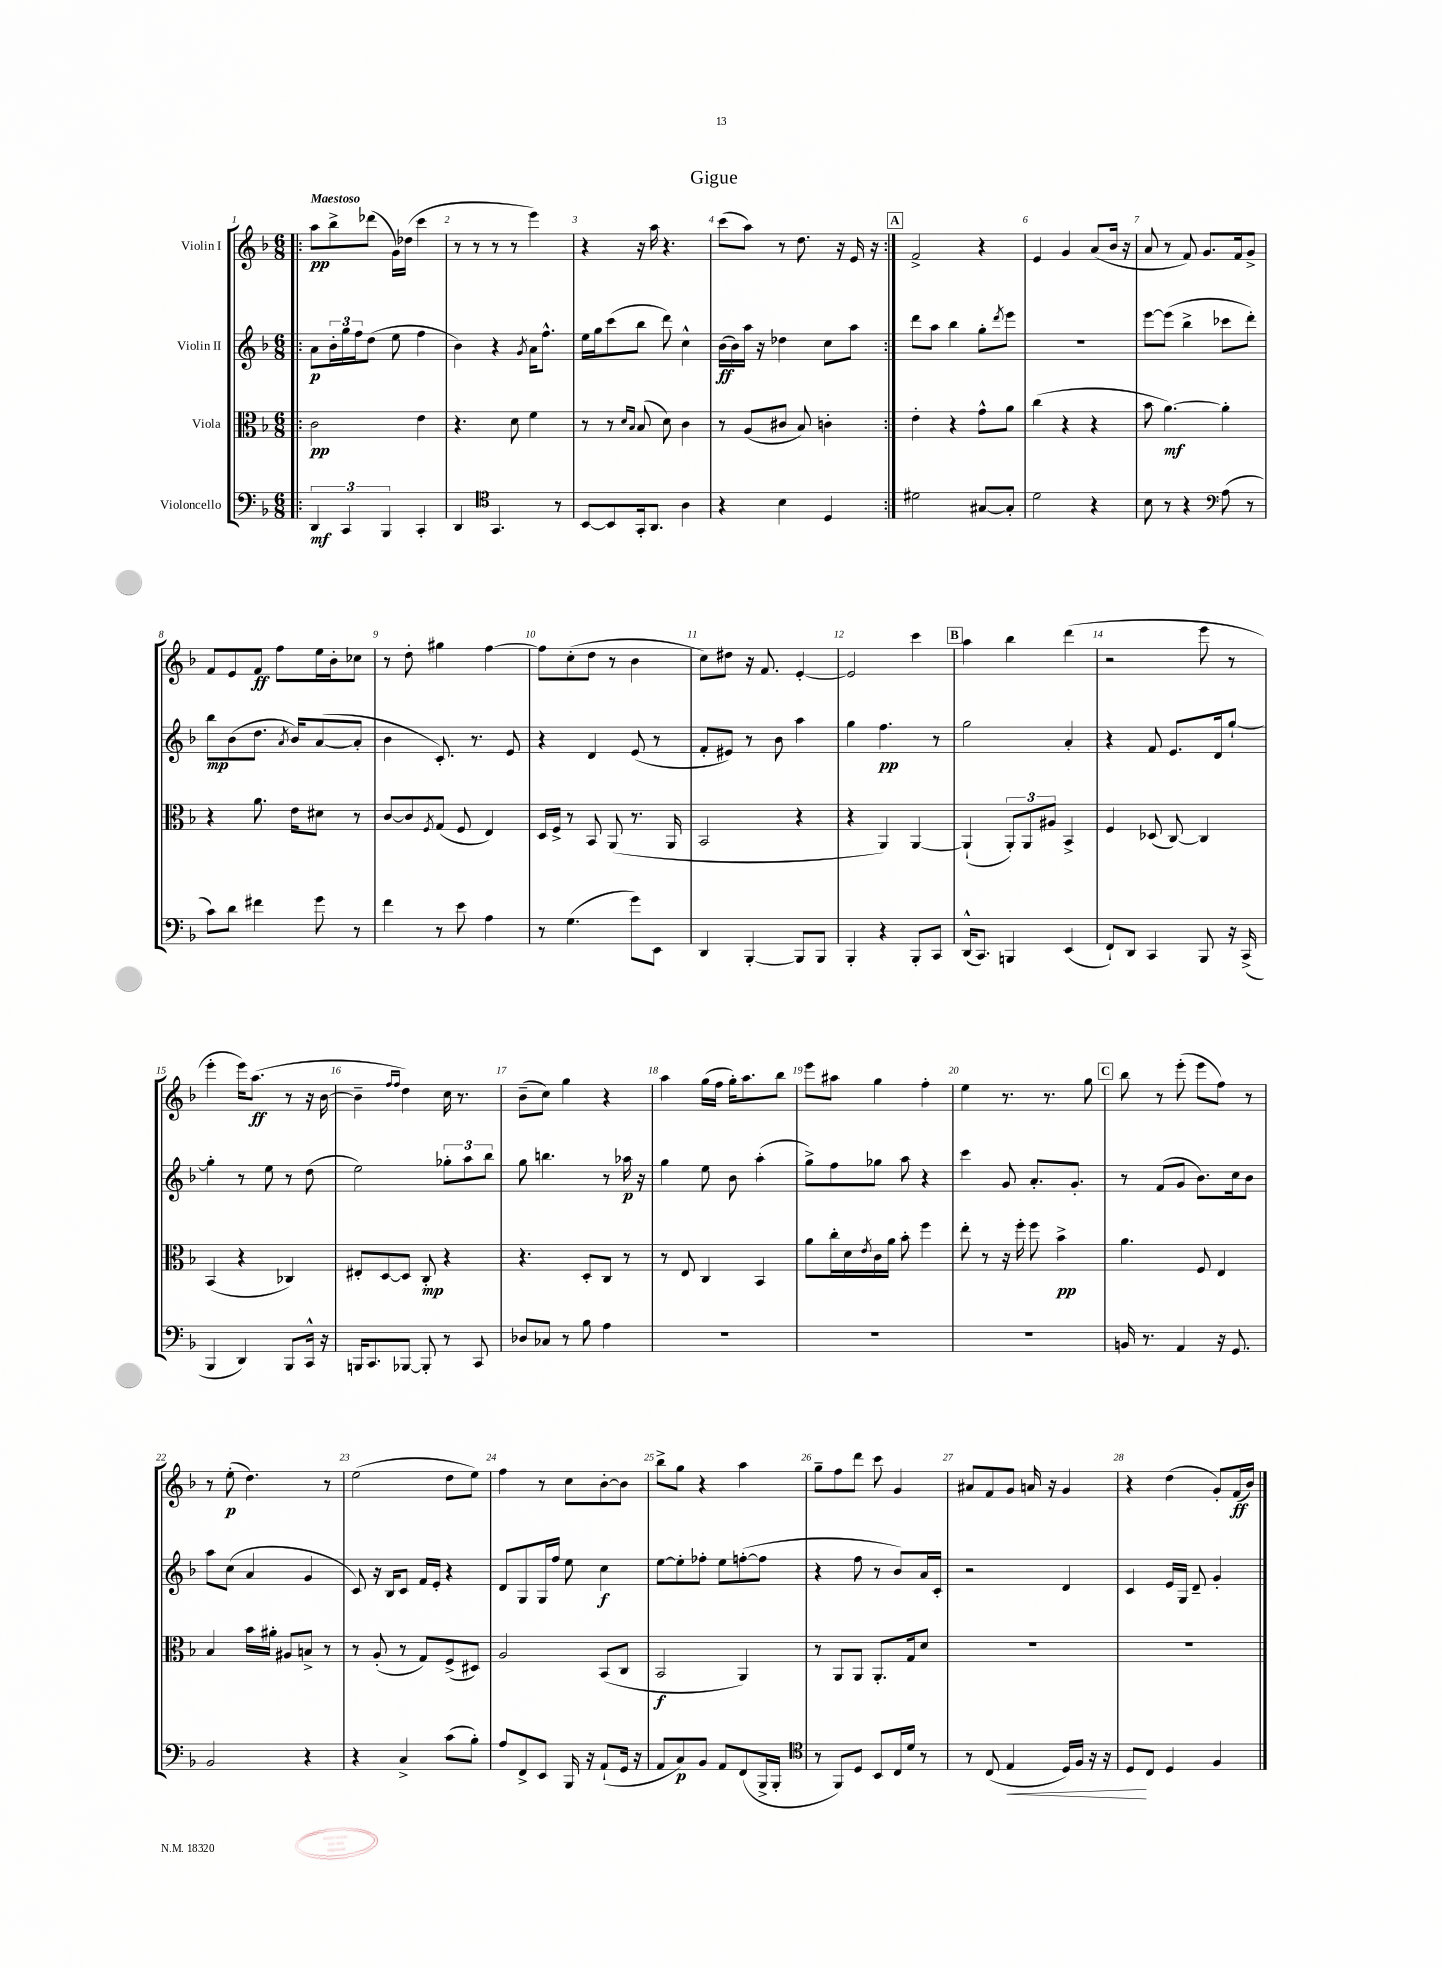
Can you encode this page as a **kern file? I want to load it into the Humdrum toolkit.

**kern	**kern	**kern	**kern
*staff4	*staff3	*staff2	*staff1
*clefF4	*clefC3	*clefG2	*clefG2
*k[b-]	*k[b-]	*k[b-]	*k[b-]
*M6/8	*M6/8	*M6/8	*M6/8
=!|:	=!|:	=!|:	=!|:
6DD	2c	8a	8aa
.	.	24b-'	8bb-^
6CC	.	24gg	.
.	.	24ff	.
.	.	(8dd	(8ddd-
6BBB-	.	.	.
.	.	8ee	16g)
.	.	.	(16dd-
4CC'	4e	4ff	4ccc
=	=	=	=
4DD	4.r	4b-)	8r
.	.	.	8r
*clefC4	*	*	*
4.GG	.	4r	8r
.	8d	.	8r
.	.	8qg	.
.	4f	16a	4eee)
.	.	8.ff^^	.
8r	.	.	.
=	=	=	=
[8BB-	8r	16ee	4r
.	.	16gg	.
8BB-]	8r	(8ccc	.
.	16qqd	.	.
.	16qqB-	.	.
16GG'	(8B-	8bb-	16r
8.AA	.	.	16aa
.	8d)	8ddd)	4.r
4A	4c	4cc^^	.
=	=	=	=
4r	8r	(16b-	(8ccc
.	.	16b-)	.
.	(8A	16aa	8aa)
.	.	16r	.
4B-	8c#	4dd-	8r
.	8B-)	.	8.dd
4D	4c'	8cc	.
.	.	.	16r
.	.	8aa	16e
.	.	.	16r
=:|!	=:|!	=:|!	=:|!
2d#	4e'	8ddd	2f^
.	.	8aa	.
.	4r	4bb-	.
[8G#	8g^^	8gg'	4r
.	.	8qddd	.
8G#']	8a	8eee	.
=	=	=	=
2d	(4cc	2.r	4e
.	4r	.	4g
4r	4r	.	(8a
.	.	.	16b-
.	.	.	16r
=	=	=	=
8B-	8b-	[8eee	8a
8r	[4.a)	(8eee]	8r
4r	.	4bb-^	8f)
.	.	.	8.g
*clefF4	*	*	*
(8A	4a']	8ccc-	.
.	.	.	16f
8r	.	8ddd')	8g^
=	=	=	=
8c)	4r	8bb-	8f
8d	.	(8b-	8e
4f#	8.a	8.dd	8f
.	.	.	8ff
.	.	8qa	.
.	16e	16b-)	.
8g	8d#	([8a	16ee
.	.	.	16b-'
8r	8r	8a']	8cc-
=	=	=	=
4f	[8c	4b-	8r
.	8c]	.	8dd'
.	8qF	.	.
8r	(8G	8.c')	4gg#
8e	8F	.	.
.	.	8.r	.
4A	4E)	.	[4ff
.	.	8e	.
=	=	=	=
8r	16D	4r	8ff]
.	16F^	.	.
(4.G	8r	.	(8cc'
.	8BB-	4d	8dd
.	(8AA	.	8r
8g)	8.r	(8e	4b-
8EE	.	8r	.
.	16AA	.	.
=	=	=	=
4DD	2BB-	8f'	8cc)
.	.	8e#)	8dd#
[4BBB-'	.	8r	16r
.	.	.	8.f
.	.	8b-	.
8BBB-]	4r	4aa	[4e'
8BBB-	.	.	.
=	=	=	=
4BBB-'	4r	4gg	2e]
4r	4AA)	4.ff	.
8BBB-'	[4AA	.	4ccc
8CC	.	8r	.
=	=	=	=
(16DD^^	(4AA`]	2gg	4aa
8.CC)	.	.	.
4BBB	12AA')	.	4bb-
.	12AA	.	.
.	12A#	.	.
(4EE	4BB-^	4a'	(4ddd
=	=	=	=
8FF`)	4F	4r	2r
8DD	.	.	.
4CC	(8D-	8f	.
.	[8C)	8.e	.
8BBB-	4C]	.	8eee
.	.	16d	.
16r	.	[8gg`	8r
(16CC^	.	.	.
=	=	=	=
4BBB-	(4BB-	4gg']	4eee'
4DD)	4r	8r	16eee)
.	.	.	(8.aa
.	.	8ee	.
8BBB-	4C-)	8r	8r
16CC^^	.	(8dd	16r
16r	.	.	[16b-
=	=	=	=
16BBB	8E#'	2ee)	4b-~]
8.CC	.	.	.
.	[8D	.	.
.	.	.	16qqff
.	.	.	16qqff
[8BBB-	8D]	.	4dd)
8BBB-']	8C'	.	.
8r	4r	12gg-'	16cc
.	.	.	8.r
.	.	12aa	.
8CC	.	.	.
.	.	12bb-	.
=	=	=	=
8D-	4.r	8gg	(8b-~
8C-	.	4.bb	8cc)
8r	.	.	4gg
8B-	8D'	.	.
4A	8C	8r	4r
.	8r	16aa-	.
.	.	16r	.
=	=	=	=
2.r	8r	4gg	4aa
.	8E	.	.
.	4C	8ee	(16gg
.	.	.	16ff
.	.	8b-	16gg')
.	.	.	8.aa
.	4BB-	(4aa'	.
.	.	.	8bb-
=	=	=	=
2.r	8a	8gg^)	8eee
.	16cc'	8ff	8aa#
.	16d	.	.
.	8qe	.	.
.	16c	8gg-	4gg
.	16a	.	.
.	8b-'	8aa	.
.	4ff	4r	4ff'
=	=	=	=
2.r	8ee'	4ccc	4ee
.	8r	.	.
.	16r	8g	8.r
.	16ff'	.	.
.	8ff	8.a'	.
.	.	.	8.r
.	4b-^	.	.
.	.	8.g'	.
.	.	.	8gg
=	=	=	=
16BB	4.a	8r	8bb-
8.r	.	.	.
.	.	(8f	8r
4AA	.	8g	(8eee'
.	8F	8.b-)	8eee
16r	4E	.	8ff)
8.GG	.	16cc	.
.	.	8b-	8r
=	=	=	=
2BB-	4B-	8aa	8r
.	.	(8cc	(8ee'
.	16b-	4a	4.dd)
.	16a#'	.	.
.	8A#	.	.
4r	8B^	4g	.
.	8r	.	8r
=	=	=	=
4r	8r	8c)	(2ee
.	(8A'	16r	.
.	.	16B-	.
4C^	8r	8c	.
.	8G)	16f	.
.	.	16e'	.
(8c	(8F^	4r	8dd
8B-')	8D#)	.	8ee)
=	=	=	=
8A	2A	8d	4ff
8FF^	.	8G	.
8EE	.	16G	8r
.	.	16ff	.
16BBB-	.	8ee	8cc
16r	.	.	.
(8AA`	(8BB-	4cc	[8b-'
16GG	8C	.	8b-]
16r	.	.	.
=	=	=	=
8AA	2BB-	[8ee	8bb-^
8C)	.	8ee']	8gg
8BB-	.	8ff-'	4r
8AA	.	8ee	.
(8FF	4AA)	([8ff'	4aa
16BBB-^	.	8ff]	.
16BBB-'	.	.	.
=	=	=	=
*clefC4	*	*	*
8r	8r	4r	8gg~
8FF)	8AA	.	8ff
8D	8AA	8ff	8ddd
8BB-	8.AA'	8r	8ccc
16C	.	8b-)	4g
16d	16G	.	.
8r	8d	16a	.
.	.	16c'	.
=	=	=	=
8r	2.r	2r	8a#
(8C	.	.	8f
4E	.	.	8g
.	.	.	16a
.	.	.	16r
16D)	.	4d	4g
16F	.	.	.
16r	.	.	.
16r	.	.	.
=	=	=	=
8D	2.r	4c	4r
8C	.	.	.
4D	.	16e	(4dd
.	.	16G	.
.	.	8d~	.
4F	.	4g'	8g')
.	.	.	(16f
.	.	.	16b-)
==	==	==	==
*-	*-	*-	*-
